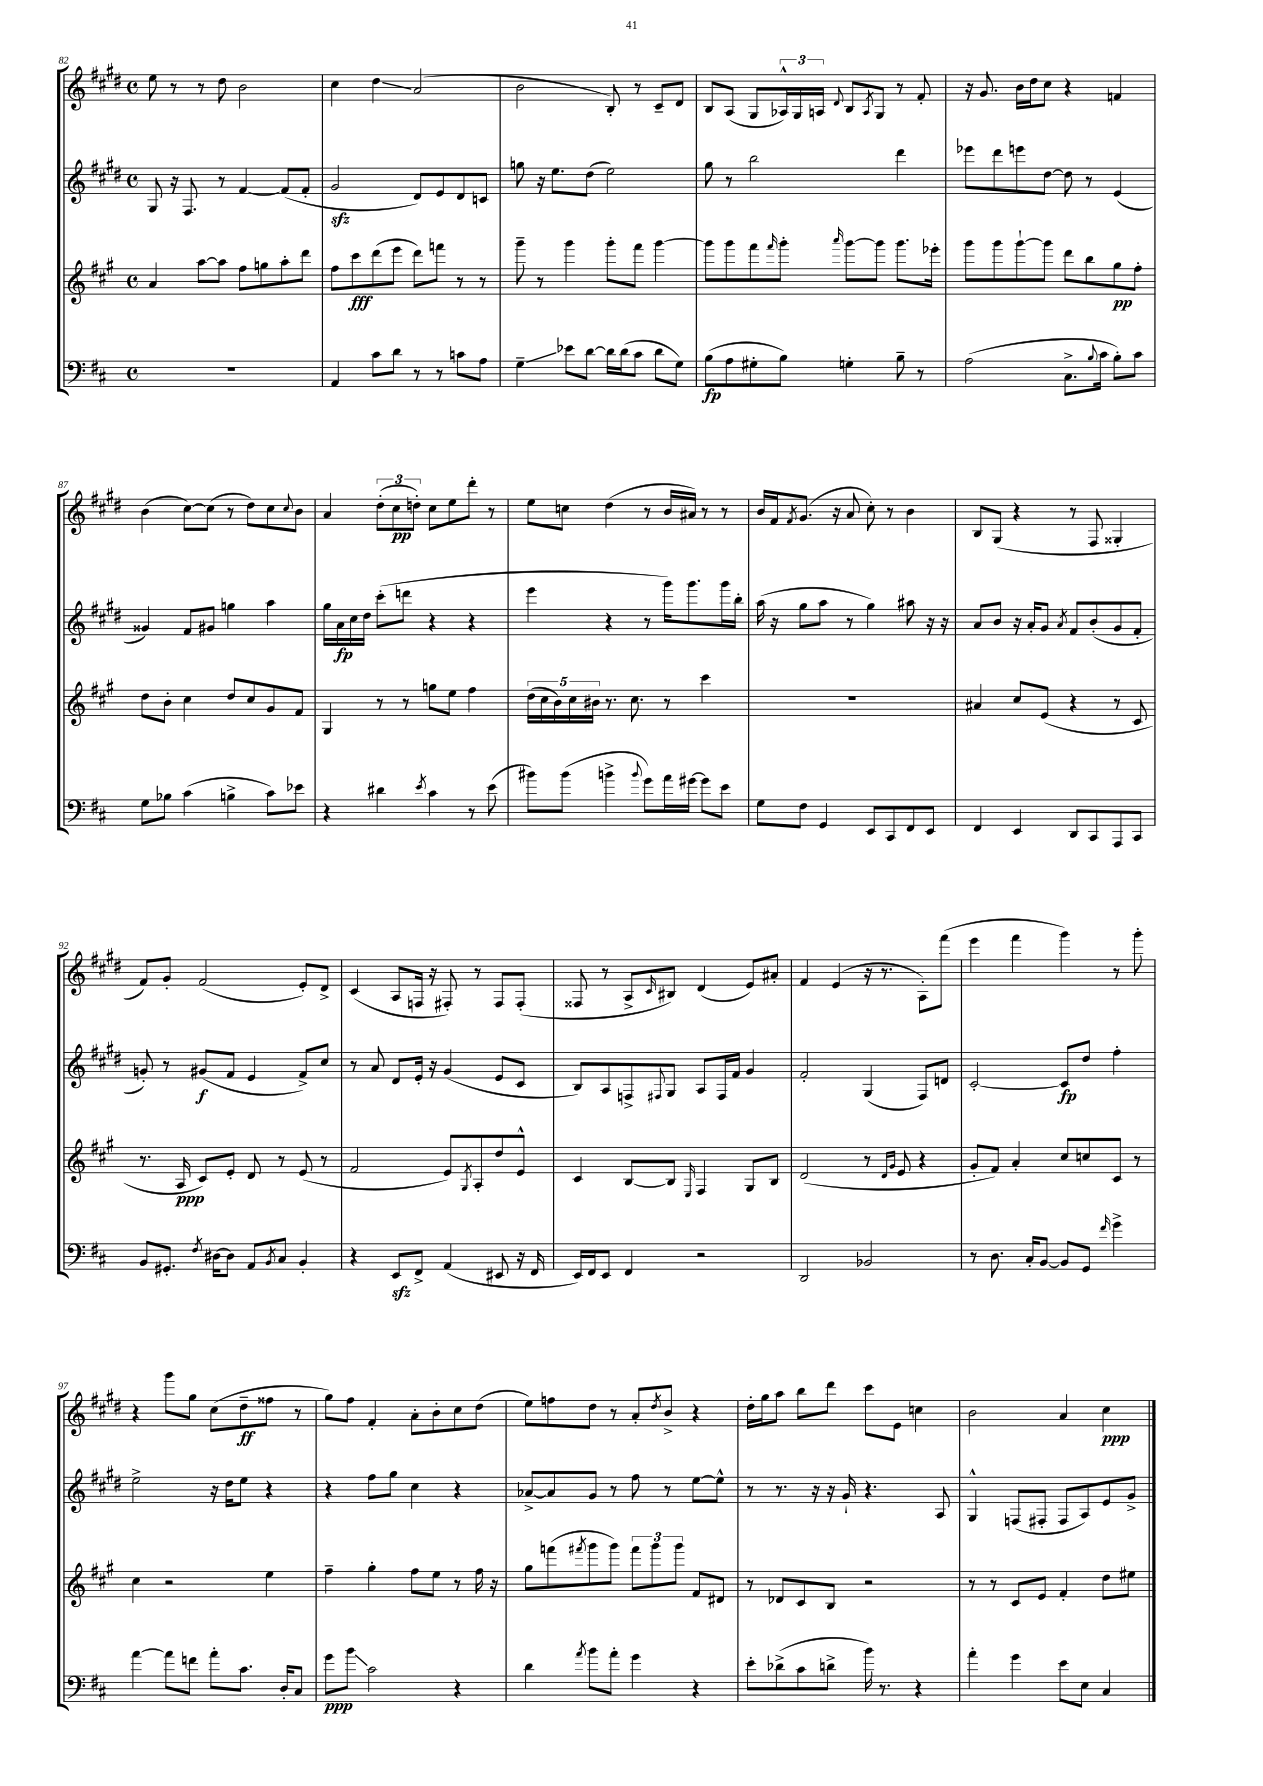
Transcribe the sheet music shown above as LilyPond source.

<<
\new StaffGroup <<
\new Staff = "s0" {
    \clef treble \key e \major \defaultTimeSignature \time 4/4
    e''8 r8 r8 dis''8 b'2 |
    cis''4 dis''4\glissando a'2( |
    b'2 b8-.) r8 cis'8-- dis'8 |
    b8 a8( gis8 \tuplet 3/2 { aes16-^) gis16 a16 } \appoggiatura { dis'8 } b8 \acciaccatura { a8 } gis8 r8 fis'8-. |
    r16 gis'8. b'16 dis''16 cis''8 r4 f'4 |
    b'4( cis''8~) cis''8( r8 dis''8) cis''8 \appoggiatura { cis''8 } b'8 |
    a'4 \tuplet 3/2 { dis''8-.( cis''8\pp d''8-.) } cis''8 e''8 dis'''8-. r8 |
    e''8 c''8 dis''4( r8 b'16 ais'16) r8 r8 |
    b'16 fis'16 \acciaccatura { fis'8 } gis'8.( r16 a'8 cis''8-.) r8 b'4 |
    b8 gis8( r4 r8 fis8 gisis4-. |
    fis'8) gis'8-. fis'2( e'8-.) dis'8-> |
    cis'4( a8 f16 r16 fis8-.) r8 fis8 fis8-.( |
    fisis8 r8 a8-> \grace { cis'16 } bis8) dis'4( e'8) ais'8-. |
    fis'4 e'4( r16 r8. a8-.) fis'''8( |
    e'''4 fis'''4 gis'''4) r8 gis'''8-. |
    r4 gis'''8 gis''8 cis''8( dis''8--\ff fisis''8 r8 |
    gis''8) fis''8 fis'4-. a'8-. b'8-. cis''8 dis''8( |
    e''8) f''8 dis''8 r8 a'8-. \acciaccatura { dis''8 } b'8-> r4 |
    dis''16-. gis''16 a''8 b''8 dis'''8 cis'''8 e'8 c''4 |
    b'2 a'4 cis''4\ppp \bar "|." |
}
\new Staff = "s1" {
    \clef treble \key e \major \defaultTimeSignature \time 4/4
    gis8 r16 fis8. r8 fis'4~ fis'8( fis'8-. |
    gis'2\sfz dis'8) e'8 dis'8 c'8 |
    g''8 r16 e''8. dis''8( e''2) |
    gis''8 r8 b''2 dis'''4 |
    ees'''8 dis'''8 e'''8 dis''8~ dis''8 r8 e'4( |
    gisis'4) fis'8 gis'8 g''4 a''4 |
    gis''16 a'16\fp cis''16 dis''16 cis'''8-.( d'''8 r4 r4 |
    e'''4 r4 r8 gis'''16) gis'''8. gis'''16 b''16-. |
    a''16( r16 gis''8 a''8 r8 gis''4) ais''8 r16 r16 |
    a'8 b'8 r16 a'16-. gis'8 \acciaccatura { a'8 } fis'8 b'8-.( gis'8 fis'8-. |
    g'8-.) r8 gis'8\f( fis'8 e'4 fis'8->) cis''8 |
    r8 a'8 dis'8 e'16-. r16 gis'4( e'8 cis'8 |
    b8) a8 f8-> \appoggiatura { fis8 } gis8 a8 fis16 fis'16 gis'4 |
    fis'2-. gis4( fis8) d'8 |
    cis'2~-. cis'8\fp dis''8 fis''4-. |
    e''2-> r16 dis''16 e''8 r4 |
    r4 fis''8 gis''8 cis''4 r4 |
    aes'8~-> aes'8 gis'8 r8 fis''8 r8 e''8~ e''8-^ |
    r8 r8. r16 r16 gis'16-! r4. a8 |
    gis4-^ f8( fis8-. fis8 a8) e'8 gis'8-> \bar "|." |
}
\new Staff = "s2" {
    \clef treble \key a \major \defaultTimeSignature \time 4/4
    a'4 a''8~ a''8 fis''8 g''8 a''8-. d'''8 |
    fis''8 cis'''8\fff d'''8( e'''8 d'''8) f'''8 r8 r8 |
    gis'''8-- r8 gis'''4 gis'''8-. fis'''8 gis'''4~ |
    gis'''8 gis'''8 fis'''8 \grace { fis'''16 } gis'''8-. \grace { a'''16 } gis'''8~ gis'''8 gis'''8. ees'''16-. |
    gis'''8 gis'''8 gis'''8~-! gis'''8 d'''8 b''8 gis''8\pp fis''8-. |
    d''8 b'8-. cis''4 d''8 cis''8 gis'8 fis'8 |
    gis4 r8 r8 g''8 e''8 fis''4 |
    \tuplet 5/4 { d''16( cis''16 b'16) cis''16 bis'16 } r8. cis''8. r8 cis'''4 |
    R1 |
    ais'4 cis''8 e'8( r4 r8 cis'8 |
    r8. a16\ppp cis'8) e'8-. d'8 r8 e'8( r8 |
    fis'2 e'8) \acciaccatura { gis8 } a8-. d''8 e'8-^ |
    cis'4 b8~ b8 \grace { e16 } fis4 gis8 b8 |
    d'2( r8 \grace { d'16 gis'16 } e'8 r4 |
    gis'8-. fis'8) a'4-. cis''8 c''8 cis'8 r8 |
    cis''4 r2 e''4 |
    fis''4-- gis''4-. fis''8 e''8 r8 fis''16 r16 |
    gis''8 f'''8( \acciaccatura { fis'''8 } gis'''8 gis'''8) \tuplet 3/2 { fis'''8 gis'''8 gis'''8 } fis'8 dis'8 |
    r8 des'8 cis'8 b8 r2 |
    r8 r8 cis'8 e'8 fis'4-. d''8 eis''8 \bar "|." |
}
\new Staff = "s3" {
    \clef bass \key d \major \defaultTimeSignature \time 4/4
    R1 |
    a,4 cis'8 d'8 r8 r8 c'8 a8 |
    g4--\glissando ees'8 d'8~ d'16 d'16( cis'8 d'8 g8) |
    b8\fp( a8 gis8-. b8) g4-. b8-- r8 |
    a2( cis8.-> \appoggiatura { b8 } cis'16 b8-.) cis'8 |
    g8 bes8 cis'4( b4-> cis'8) ees'8 |
    r4 dis'4 \acciaccatura { e'8 } cis'4 r8 e'8( |
    bis'8) bis'8( b'4-> \appoggiatura { b'8 } g'8) a'16 gis'16~ gis'8 e'8 |
    g8 fis8 g,4 e,8 cis,8 fis,8 e,8 |
    fis,4 e,4 d,8 cis,8 a,,8 cis,8 |
    b,8 gis,8.-. \acciaccatura { fis8 } dis16~ dis8 a,8 \acciaccatura { b,8 } cis8 b,4-. |
    r4 e,8\sfz fis,8-> a,4( eis,8 r16 fis,16 |
    e,16) fis,16 e,8 fis,4 r2 |
    d,2 bes,2 |
    r8 d8. cis16-. b,8~ b,8 g,8 \grace { fis'16 } g'4-> |
    a'4~ a'8 f'8 a'8-. cis'8. d16-. cis8 |
    g'8\ppp b'8\glissando cis'2 r4 |
    d'4 \acciaccatura { a'8 } b'8 a'8-. g'4 r4 |
    e'8-. des'8->( cis'8 d'8-> b'16) r8. r4 |
    a'4-. g'4 e'8 e8 cis4 \bar "|." |
}
>>
>>
\layout { \context { \Score currentBarNumber = #82 } }
